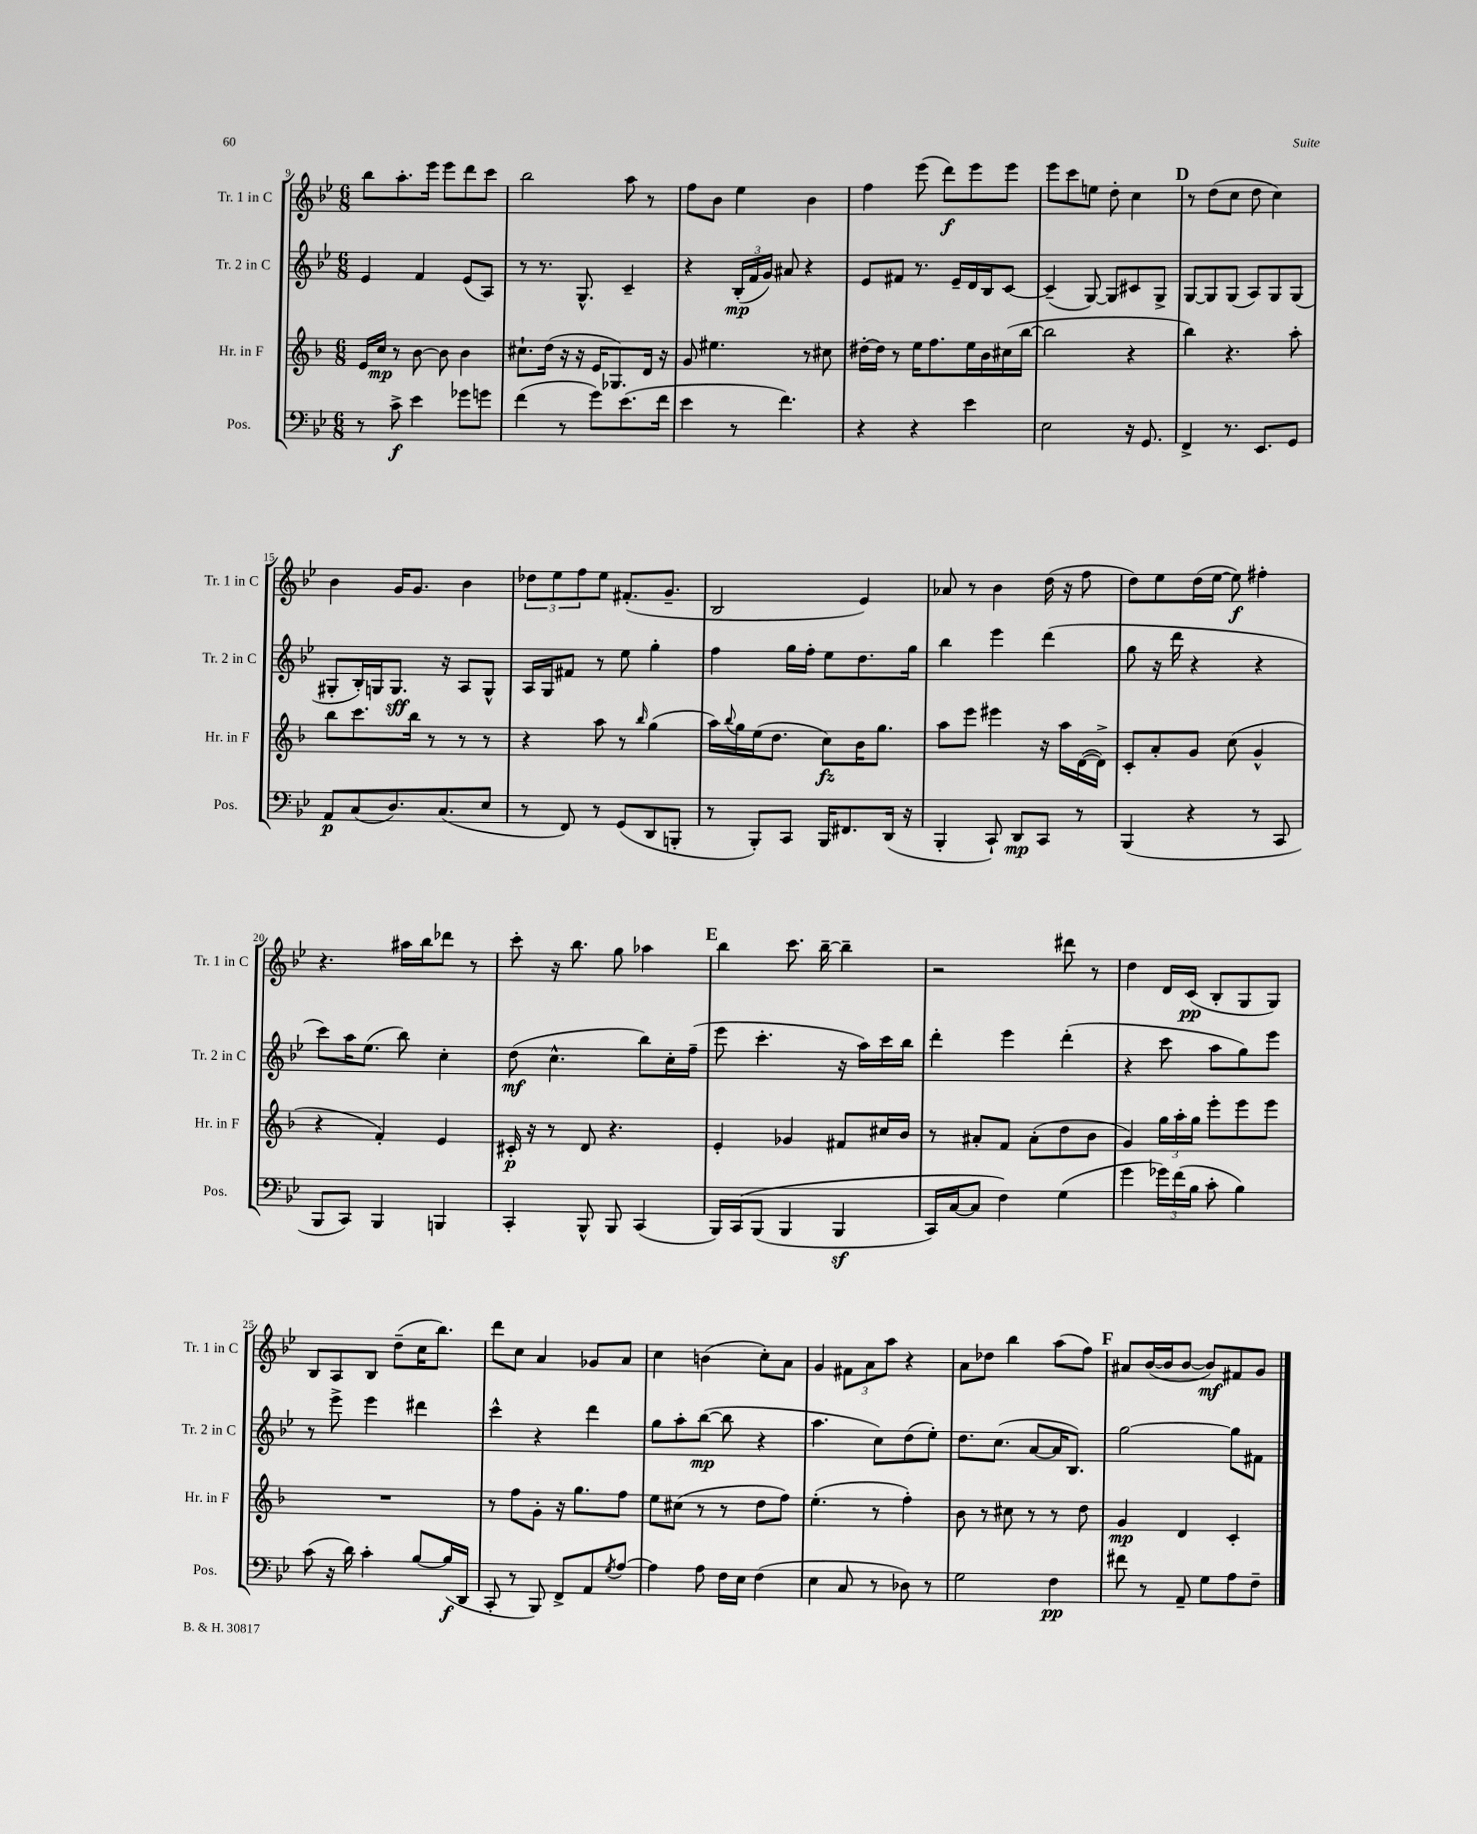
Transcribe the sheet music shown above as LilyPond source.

<<
\new StaffGroup <<
\new Staff = "s0" \with { instrumentName = "Tr. 1 in C" shortInstrumentName = "Tr. 1 in C" } {
    \clef treble \key bes \major \numericTimeSignature \time 6/8
    bes''8 a''8.-. ees'''16 ees'''8 d'''8 c'''8 |
    bes''2 a''8 r8 |
    f''8 bes'8 ees''4 bes'4 |
    f''4 ees'''8( d'''8\f) ees'''8 ees'''8 |
    ees'''8 c'''8 e''8 d''8-. c''4 |
    \mark \markup { \bold "D" } r8 d''8( c''8 d''8 c''4) |
    bes'4 g'16 g'8. bes'4 |
    \tuplet 3/2 { des''8 ees''8 f''8 } ees''8 fis'8.-.( g'8.-- |
    bes2 ees'4) |
    aes'8 r8 bes'4 d''16( r16 f''8 |
    d''8) ees''8 d''16( ees''16~ ees''8\f) fis''4-. |
    r4. ais''16 bes''16 des'''8 r8 |
    c'''8-. r16 bes''8. g''8 aes''4 |
    \mark \markup { \bold "E" } bes''4 c'''8. bes''16~-- bes''4-- |
    r2 dis'''8 r8 |
    d''4 d'16 c'16\pp( bes8-. g8 g8) |
    bes8 a8 bes8 d''8--( c''16 bes''8.) |
    d'''8 c''8 a'4 ges'8 a'8 |
    c''4 b'4( c''8-.) a'8 |
    g'4 \tuplet 3/2 { fis'8 a'8 a''8 } r4 |
    a'8 des''8 bes''4 a''8( f''8) |
    \mark \markup { \bold "F" } ais'8 bes'16~( bes'16 bes'8~ bes'8\mf) fis'8 g'8 \bar "|." |
}
\new Staff = "s1" \with { instrumentName = "Tr. 2 in C" shortInstrumentName = "Tr. 2 in C" } {
    \clef treble \key bes \major \numericTimeSignature \time 6/8
    ees'4 f'4 ees'8( a8) |
    r8 r8. g8.-^ c'4-- |
    r4 \tuplet 3/2 { bes16-.\mp( f'16 g'16) } ais'8 r4 |
    ees'8 fis'8 r8. ees'16-- d'16 bes16 c'8~ |
    c'4--( g8~) g8 cis'8 g8-> |
    \mark \markup { \bold "D" } g8~ g8 g8( a8) g8 g8( |
    gis8-. bes16-.) g16 g8.\sff r16 a8 g8-^ |
    a16 g16 fis'8 r8 ees''8 g''4-. |
    f''4 g''16 f''16-. ees''8 d''8. g''16 |
    bes''4 ees'''4 d'''4( |
    g''8 r16 d'''16 r4 r4 |
    c'''8) a''16 ees''8.( bes''8) c''4-. |
    d''8\mf( c''4.-^ bes''8) c''16-. f''16--( |
    \mark \markup { \bold "E" } ees'''8 c'''4.-. r16 a''16) c'''16 bes''16 |
    d'''4-. ees'''4 d'''4-.( |
    r4 c'''8 a''8 g''8) ees'''8 |
    r8 ees'''8-> ees'''4 dis'''4 |
    c'''4-^ r4 d'''4 |
    g''8 a''8-. bes''8~\mp( bes''8 r4 |
    a''4. c''8) d''8( ees''8-.) |
    d''8. c''8.( a'8~ a'16 bes8.) |
    \mark \markup { \bold "F" } g''2~ g''8 fis'8 \bar "|." |
}
\new Staff = "s2" \with { instrumentName = "Hr. in F" shortInstrumentName = "Hr. in F" } {
    \clef treble \key f \major \numericTimeSignature \time 6/8
    e'16 c''16\mp r8 bes'8~ bes'8 bes'4 |
    cis''8.-! d''16( r16 r16 e'16 ges8.) d'16 r16 |
    g'8 eis''4. r8 cis''8 |
    dis''16~-. dis''16 r8 e''16 f''8. e''16 bes'16 cis''16( bes''16~ |
    bes''2 r4 |
    \mark \markup { \bold "D" } bes''4) r4. a''8-. |
    bes''8 c'''8. bes''16 r8 r8 r8 |
    r4 a''8 r8 \grace { bes''16 } g''4( |
    a''16) \appoggiatura { bes''8 } g''16 e''16( d''8. c''8\fz) bes'16 g''8. |
    a''8 e'''8 eis'''4 r16 a''16 d'16~( d'16->) |
    c'8-. a'8-. g'8 c''8( g'4-^ |
    r4 f'4-.) e'4 |
    cis'16-.\p r16 r8 d'8 r4. |
    \mark \markup { \bold "E" } e'4-. ges'4 fis'8 cis''16 bes'16 |
    r8 ais'8-. f'8 ais'8-.( d''8 bes'8 |
    g'4) \tuplet 3/2 { g''16 a''16-. g''16 } e'''8-. e'''8 e'''8 |
    R2. |
    r8 f''8 g'8-. r16 g''8. f''8 |
    e''8 cis''8( r8 r8 d''8 f''8) |
    e''4.-.( r8 f''4-.) |
    bes'8 r8 cis''8 r8 r8 d''8 |
    \mark \markup { \bold "F" } g'4\mp d'4 c'4-. \bar "|." |
}
\new Staff = "s3" \with { instrumentName = "Pos." shortInstrumentName = "Pos." } {
    \clef bass \key bes \major \numericTimeSignature \time 6/8
    r8 c'8->\f ees'4 ges'8 g'8 |
    f'4( r8 g'8) ees'8.( f'16 |
    ees'4 r8 f'4.) |
    r4 r4 ees'4 |
    ees2 r16 g,8. |
    \mark \markup { \bold "D" } f,4-> r8. ees,8. g,8 |
    a,8\p c8( d8.) c8.( ees8 |
    r8 f,8) r8 g,8( d,8 b,,8-. |
    r8 bes,,8-.) c,8 bes,,16 fis,8. d,16( r16 |
    bes,,4-. c,8-!) d,8\mp c,8 r8 |
    bes,,4( r4 r8 c,8 |
    bes,,8 c,8) bes,,4 b,,4 |
    c,4-. bes,,8-^ bes,,8 c,4( |
    \mark \markup { \bold "E" } bes,,16) c,16\( bes,,8( bes,,4 bes,,4\sf |
    c,16) c16~ c8 f4\) g4( |
    g'4 \tuplet 3/2 { ges'16) f'16( bes16 } c'8-. bes4) |
    c'8( r16 d'16) c'4-. bes8~ bes16\f( d,16 |
    c,8-. r8 bes,,8) f,8-> a,8 \acciaccatura { g8 } a8~ |
    a4 a8 f16 ees16 f4( |
    ees4 c8 r8 des8) r8 |
    g2 f4\pp |
    \mark \markup { \bold "F" } fis'8 r8 a,8-- g8 a8 f8-- \bar "|." |
}
>>
>>
\layout { \context { \Score currentBarNumber = #9 } }
